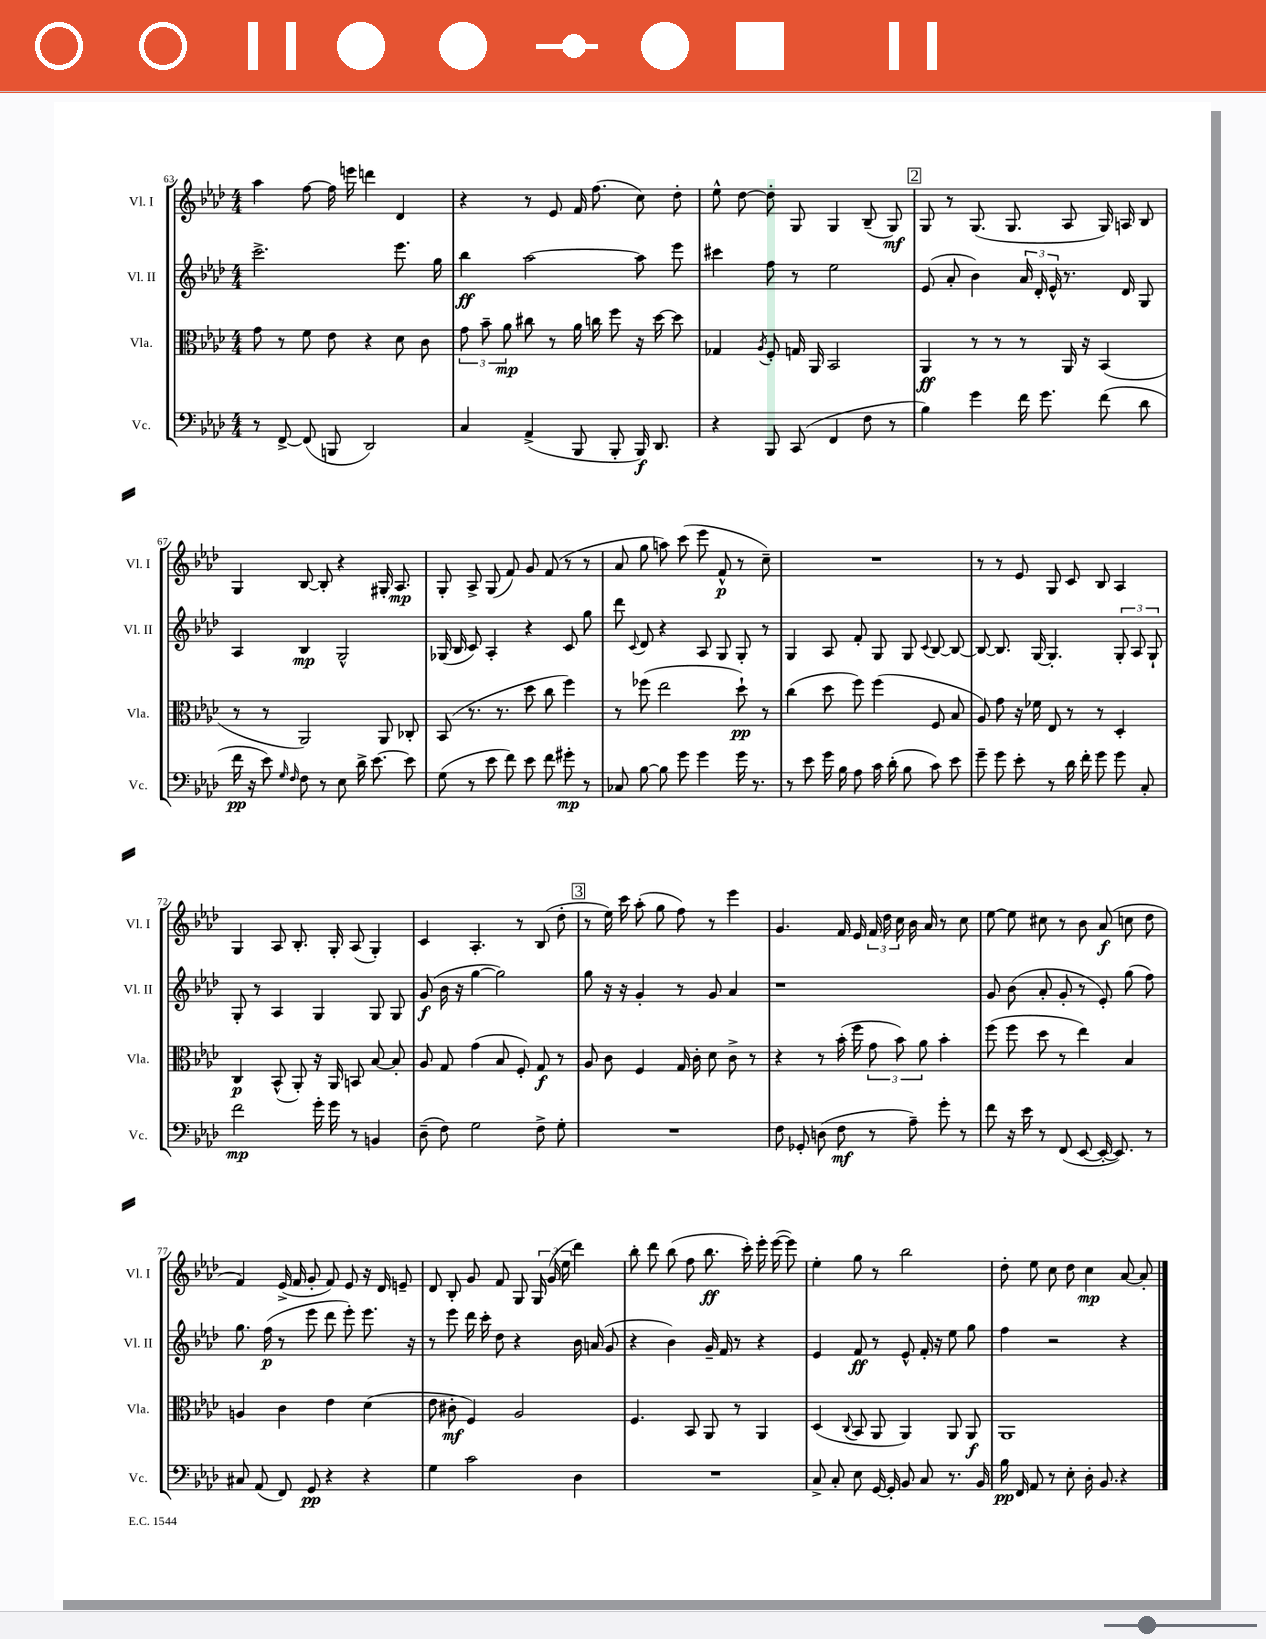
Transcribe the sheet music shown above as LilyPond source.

<<
\new StaffGroup <<
\new Staff = "s0" \with { instrumentName = "Vl. I" shortInstrumentName = "Vl. I" } {
    \clef treble \key aes \major \numericTimeSignature \time 4/4
    \autoBeamOff aes''4 f''8~ f''16 e'''16 d'''4 des'4 |
    r4 r8 ees'8 f'16 f''8.( c''8) des''8-. |
    ees''8-^ des''8~ des''8-. g8 g4 bes8--( g8\mf) |
    \mark \markup { \box "2" } g8 r8 g8.( g8. aes8 g16) a16 bes8 |
    g4 bes8~ bes8-. r4 gis16-. aes8.\mp |
    g8-. aes8-> g8( f'8) g'8 f'8( r8 r8 |
    aes'8 g''8 a''8) c'''8( ees'''8 f'8-^\p r8 c''8--) |
    R1 |
    r8 r8 ees'8 g8 c'8 bes8 aes4 |
    g4 aes8 bes8.-. g16-. aes8( g4-.) |
    c'4 aes4.-. r8 bes8( des''8-. |
    \mark \markup { \box "3" } r8 ees''16) c'''16 aes''8-.( g''8 f''8) r8 ees'''4 |
    g'4. f'16 ees'16 \tuplet 3/2 { f'16 des''16 c''16 } bes'16 aes'16 r8 c''8 |
    ees''8~ ees''8 cis''8 r8 bes'8 aes'8\f( c''8 des''8 |
    f'4) ees'16->( f'16 g'8-. f'8) ees'8 r16 des'16 e'8-- |
    des'8 bes8-. g'8 f'8 g8 \tuplet 3/2 { g16 g'16( ees''16 } des'''4) |
    bes''8-. des'''8 bes''8( f''8 bes''8.\ff c'''16-.) ees'''16-. ees'''16~( ees'''8) |
    ees''4-. g''8 r8 bes''2 |
    des''8-. ees''8 c''8 des''8 c''4\mp aes'8~ aes'8-. \bar "|." |
}
\new Staff = "s1" \with { instrumentName = "Vl. II" shortInstrumentName = "Vl. II" } {
    \clef treble \key aes \major \numericTimeSignature \time 4/4
    \autoBeamOff c'''2.-> ees'''8. g''16 |
    bes''4\ff aes''2~ aes''8 ees'''8 |
    cis'''4 f''8 r8 ees''2 |
    \mark \markup { \box "2" } ees'8( aes'8-. bes'4) \tuplet 3/2 { aes'16 des'16-. ees'16-^ } r8. des'16 g8 |
    aes4 bes4\mp g2-^ |
    ges16( bes16 c'8) aes4-. r4 c'8 g''8 |
    des'''8 \appoggiatura { c'8 } des'8 r4 aes8 g8 g8-. r8 |
    g4 aes8 f'8-. g8 g8 \appoggiatura { c'8 } bes8~ bes8~ |
    bes8~ bes8. g16~ g4.-. \tuplet 3/2 { g8-. aes8 g8-! } |
    g8-. r8 aes4 g4 g8 g8 |
    g'8\f( bes'16 r16 g''4~ g''2) |
    \mark \markup { \box "3" } g''8 r16 r16 g'4-. r8 g'8 aes'4 |
    r1 |
    g'8 bes'8( aes'8-. g'8-. r8 ees'8-.) g''8( f''8) |
    g''8. f''16\p( r8 ees'''8 des'''8 ees'''8-.) ees'''8. r16 |
    r8 ees'''8 des'''16 c'''16-. des''8 r4 bes'16 a'16( g'8 |
    r4 bes'4) g'16-- f'16 r8 r4 |
    ees'4 f'8\ff r8 ees'8-^ f'16-. r16 ees''8 g''8 |
    f''4 r2 r4 \bar "|." |
}
\new Staff = "s2" \with { instrumentName = "Vla." shortInstrumentName = "Vla." } {
    \clef alto \key aes \major \numericTimeSignature \time 4/4
    \autoBeamOff g'8 r8 f'8 ees'8 r4 des'8 c'8 |
    \tuplet 3/2 { g'8 bes'8-- aes'8\mp } cis''8 r8 aes'16 c''16 f''8 r16 des''16~ des''8 |
    ges4 \acciaccatura { aes8 } f8-. g16 aes,16 bes,2 |
    \mark \markup { \box "2" } aes,4\ff r8 r8 r8 aes,16 r16 bes,4( |
    r8 r8 aes,2) aes,8 ces8-. |
    bes,8( r8. r8. des''8 c''8 f''4) |
    r8 fes''8( ees''2 des''8-!\pp) r8 |
    c''4( des''8 f''8) f''4( f8 bes8 |
    aes8) g'8 r16 fes'16 ees8 r8 r8 des4-. |
    c4\p bes,8-^( aes,8-.) r16 aes,16 b,8 bes8~ bes8-. |
    aes8 g8 g'4( bes8 f8-.) g8\f r8 |
    \mark \markup { \box "3" } aes8 c'8 f4 g16 c'16-. des'8 c'8-> r8 |
    r4 r8 bes'16-.( f''16 \tuplet 3/2 { g'8 bes'8) aes'8 } bes'4-. |
    f''8( f''8 des''8 r8 ees''4) bes4 |
    a4 c'4 ees'4 des'4( |
    ees'8 cis'8-.\mf f4) aes2 |
    f4. bes,8 aes,8 r8 aes,4 |
    des4( \appoggiatura { c8 } bes,8 aes,8 aes,4) aes,8 aes,8\f |
    aes,1 \bar "|." |
}
\new Staff = "s3" \with { instrumentName = "Vc." shortInstrumentName = "Vc." } {
    \clef bass \key aes \major \numericTimeSignature \time 4/4
    \autoBeamOff r8 f,8~-> f,8( b,,8 des,2) |
    c4 aes,4->( bes,,8 bes,,8-. bes,,16\f) des,8. |
    r4 bes,,8 c,8( f,4 f8 r8 |
    \mark \markup { \box "2" } bes4) g'4 f'16 g'8. f'8( des'8 |
    f'16\pp r16 ees'8) \grace { g16 f16 } f8 r8 ees8 des'16-> ees'8.~ ees'8 |
    g8( r8 ees'8 f'8) ees'8 f'8 gis'8-.\mp r8 |
    ces8 bes8~ bes8 g'8 g'4 g'16 r8. |
    r8 ees'8 g'16 bes16 aes8 c'16 des'16-.( bes8 c'8) ees'8 |
    g'8-- g'8 ees'8-. r8 des'16 f'16-. g'8 g'8 c8-. |
    f'2\mp g'16-. g'16 r8 b,4 |
    des8--( f8) g2 f8-> g8-. |
    \mark \markup { \box "3" } R1 |
    f8 ges,8-. d8( f8\mf r8 aes8--) g'8-. r8 |
    f'8 r16 ees'16 r8 f,8( ees,8~ ees,16~-. ees,8.) r8 |
    cis8 aes,8( f,8) g,8\pp r4 r4 |
    g4 c'2 des4 |
    R1 |
    c8-> c8-. ees8 g,16~ g,16-. bes,8 c8 r8. bes,16 |
    bes16\pp f,16 aes,8 r8 ees8-. des16-. bes,8. r4 \bar "|." |
}
>>
>>
\layout { \context { \Score currentBarNumber = #63 } }
